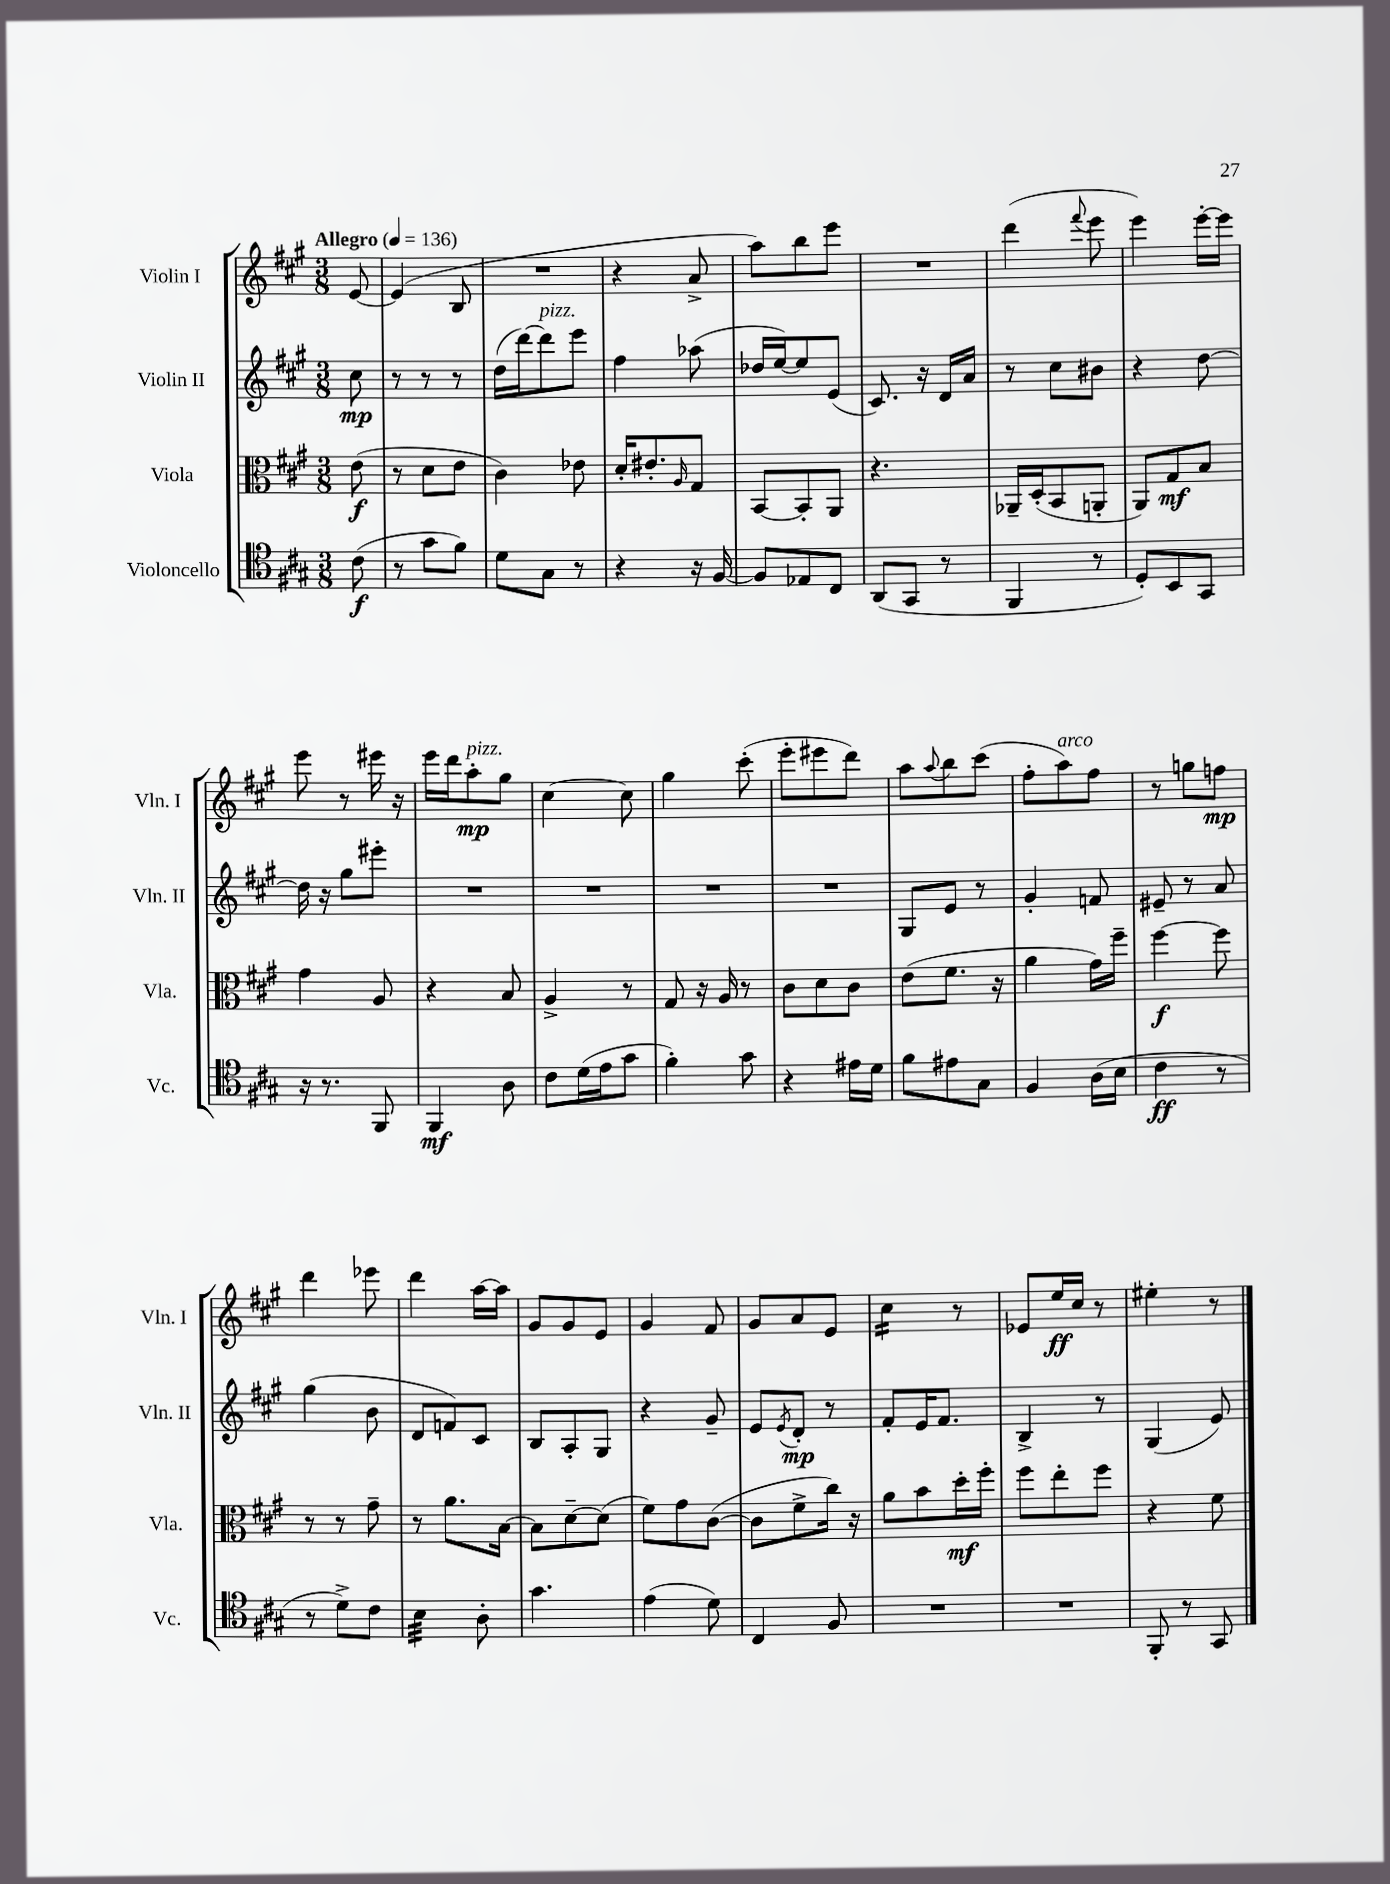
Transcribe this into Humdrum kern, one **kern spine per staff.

**kern	**dynam	**kern	**dynam	**kern	**dynam	**kern	**dynam
*part4	*part4	*part3	*part3	*part2	*part2	*part1	*part1
*staff4	*staff4	*staff3	*staff3	*staff2	*staff2	*staff1	*staff1
*I"Violoncello	*	*I"Viola	*	*I"Violin II	*	*I"Violin I	*
*I'Vc.	*	*I'Vla.	*	*I'Vln. II	*	*I'Vln. I	*
*clefC4	*	*clefC3	*	*clefG2	*	*clefG2	*
*k[f#c#g#]	*	*k[f#c#g#]	*	*k[f#c#g#]	*	*k[f#c#g#]	*
*M3/8	*	*M3/8	*	*M3/8	*	*M3/8	*
*MM136	*	*MM136	*	*MM136	*	*MM136	*
=	=	=	=	=	=	=	=
!	!	!	!	!	!	!LO:TX:a:B:t=Allegro	!
(8c#\	f	(8e\	f	8cc#\	mp	[8e/	.
=1	=1	=1	=1	=1	=1	=1	=1
8r	.	8r	.	8r	.	(4e/]	.
8g#\L	.	8d\L	.	8r	.	.	.
8f#\J)	.	8e\J	.	8r	.	8B/	.
=2	=2	=2	=2	=2	=2	=2	=2
8d\L	.	4c#\)	.	(16dd\LL	.	4.r	.
.	.	.	.	[16ddd\J)	.	.	.
!	!	!	!	!LO:TX:a:i:t=pizz.	!	!	!
8G#\J	.	.	.	8ddd\]	.	.	.
8r	.	8e-X\	.	8eee\J	.	.	.
=3	=3	=3	=3	=3	=3	=3	=3
4r	.	16d'/KL	.	4ff#\	.	4r	.
.	.	8.e#X'/	.	.	.	.	.
.	.	16qqA/	.	.	.	.	.
16r	.	8G#/J	.	(8aa-X\	.	8a^/	.
[16F#/	.	.	.	.	.	.	.
=4	=4	=4	=4	=4	=4	=4	=4
8F#/L]	.	[8BB/L	.	16dd-X/LL	.	8aa\L)	.
.	.	.	.	[16ee/J)	.	.	.
8E-X/	.	8BB'/]	.	8ee/]	.	8bb\	.
8C#/J	.	8AA/J	.	(8e/J	.	8eee\J	.
=5	=5	=5	=5	=5	=5	=5	=5
(8AA/L	.	4.r	.	8.c#/)	.	4.r	.
8GG#/J	.	.	.	.	.	.	.
.	.	.	.	16r	.	.	.
8r	.	.	.	16d/LL	.	.	.
.	.	.	.	16a/JJ	.	.	.
=6	=6	=6	=6	=6	=6	=6	=6
4FF#/	.	16AA-X~/LL	.	8r	.	(4ddd\	.
.	.	(16D'/J	.	.	.	.	.
.	.	8BB/	.	8cc#\L	.	.	.
.	.	.	.	.	.	8qqfff#/	.
8r	.	8AAn'/J	.	8b#X\J	.	8eee\	.
=7	=7	=7	=7	=7	=7	=7	=7
8D'/L)	.	8AA/L)	.	4r	.	4eee\)	.
8BB/	.	8G#/	mf	.	.	.	.
8GG#/J	.	8B/J	.	[8dd\	.	[16eee'\LL	.
.	.	.	.	.	.	16eee\JJ]	.
!!LO:LB:g=z
=8	=8	=8	=8	=8	=8	=8	=8
16r	.	4g#\	.	16dd\]	.	8eee\	.
8.r	.	.	.	16r	.	.	.
.	.	.	.	8gg#\L	.	8r	.
8FF#/	.	8A/	.	8eee#X'\J	.	16eee#X\	.
.	.	.	.	.	.	16r	.
=9	=9	=9	=9	=9	=9	=9	=9
4FF#/	mf	4r	.	4.r	.	16eee\LL	.
.	.	.	.	.	.	16ddd\J	.
!	!	!	!	!	!	!LO:TX:a:i:t=pizz.	!
.	.	.	.	.	.	8aa'\	mp
8A\	.	8B/	.	.	.	8gg#\J	.
=10	=10	=10	=10	=10	=10	=10	=10
8c#\L	.	4A^/	.	4.r	.	[4cc#\	.
(16d\L	.	.	.	.	.	.	.
16e\J	.	.	.	.	.	.	.
8g#\J	.	8r	.	.	.	8cc#\]	.
=11	=11	=11	=11	=11	=11	=11	=11
4f#'\)	.	8G#/	.	4.r	.	4gg#\	.
.	.	16r	.	.	.	.	.
.	.	16A/	.	.	.	.	.
8g#\	.	8r	.	.	.	(8ccc#'\	.
=12	=12	=12	=12	=12	=12	=12	=12
4r	.	8c#\L	.	4.r	.	8eee'\L	.
.	.	8d\	.	.	.	8eee#X\	.
16e#X\LL	.	8c#\J	.	.	.	8ddd\J)	.
16d\JJ	.	.	.	.	.	.	.
=13	=13	=13	=13	=13	=13	=13	=13
8f#\L	.	(8e\L	.	8G#/L	.	8aa\L	.
.	.	.	.	.	.	8qqaa/	.
8e#X\	.	8.f#\J	.	8e/J	.	8bb\	.
8G#\J	.	.	.	8r	.	(8ccc#\J	.
.	.	16r	.	.	.	.	.
=14	=14	=14	=14	=14	=14	=14	=14
4F#/	.	4a\	.	4g#'/	.	8ff#'\L	.
!	!	!	!	!	!	!LO:TX:a:i:t=arco	!
.	.	.	.	.	.	8aa\)	.
(16A\LL	.	16g#\LL)	.	8fn/	.	8ff#\J	.
16B\JJ	.	16ff#~\JJ	.	.	.	.	.
=15	=15	=15	=15	=15	=15	=15	=15
4c#\	ff	[4ff#\	f	8e#X~/	.	8r	.
.	.	.	.	8r	.	8ggn\L	.
8r	.	8ff#\]	.	8a/	.	8ffn\J	mp
!!LO:LB:g=z
=16	=16	=16	=16	=16	=16	=16	=16
8r	.	8r	.	(4gg#\	.	4ddd\	.
8d^\L)	.	8r	.	.	.	.	.
8c#\J	.	8g#~\	.	8b\	.	8eee-X\	.
=17	=17	=17	=17	=17	=17	=17	=17
*tremolo	*	*	*	*	*	*	*
32B\LLL	.	8r	.	8d/L	.	4ddd\	.
32B\	.	.	.	.	.	.	.
32B\	.	.	.	.	.	.	.
32B\	.	.	.	.	.	.	.
32B\	.	8.a\L	.	8fn/)	.	.	.
32B\	.	.	.	.	.	.	.
32B\	.	.	.	.	.	.	.
32B\JJJ	.	.	.	.	.	.	.
*Xtremolo	*	*	*	*	*	*	*
8A'\	.	.	.	8c#/J	.	[16aa\LL	.
.	.	[16B\Jk	.	.	.	16aa\JJ]	.
=18	=18	=18	=18	=18	=18	=18	=18
4.g#\	.	8B\L]	.	8B/L	.	8g#/L	.
.	.	[8d~\	.	8A'/	.	8g#/	.
.	.	(8d\J]	.	8G#/J	.	8e/J	.
=19	=19	=19	=19	=19	=19	=19	=19
(4e\	.	8f#\L)	.	4r	.	4g#/	.
.	.	8g#\	.	.	.	.	.
8d\)	.	([8c#\J	.	8g#~/	.	8f#/	.
=20	=20	=20	=20	=20	=20	=20	=20
4C#/	.	8c#\L]	.	8e/L	.	8g#/L	.
.	.	.	.	8qe/	.	.	.
.	.	8f#^\	.	8d'/J	mp	8a/	.
8F#/	.	16cc#\Jk)	.	8r	.	8e/J	.
.	.	16r	.	.	.	.	.
=21	=21	=21	=21	=21	=21	=21	=21
*	*	*	*	*	*	*tremolo	*
4.r	.	8a\L	.	8f#'/L	.	16cc#\LL	.
.	.	.	.	.	.	16cc#\	.
.	.	8b\	.	16e/K	.	16cc#\	.
.	.	.	.	8.f#/J	.	16cc#\JJ	.
*	*	*	*	*	*	*Xtremolo	*
.	.	16dd'\L	mf	.	.	8r	.
.	.	16ff#'\JJ	.	.	.	.	.
=22	=22	=22	=22	=22	=22	=22	=22
4.r	.	8ff#\L	.	4B^/	.	8e-X/L	.
.	.	8ee'\	.	.	.	16ee/L	ff
.	.	.	.	.	.	16cc#/JJ	.
.	.	8ff#\J	.	8r	.	8r	.
=23	=23	=23	=23	=23	=23	=23	=23
8FF#'/	.	4r	.	(4G#/	.	4ee#X'\	.
8r	.	.	.	.	.	.	.
8GG#/	.	8f#\	.	8e/)	.	8r	.
==	==	==	==	==	==	==	==
*-	*-	*-	*-	*-	*-	*-	*-
